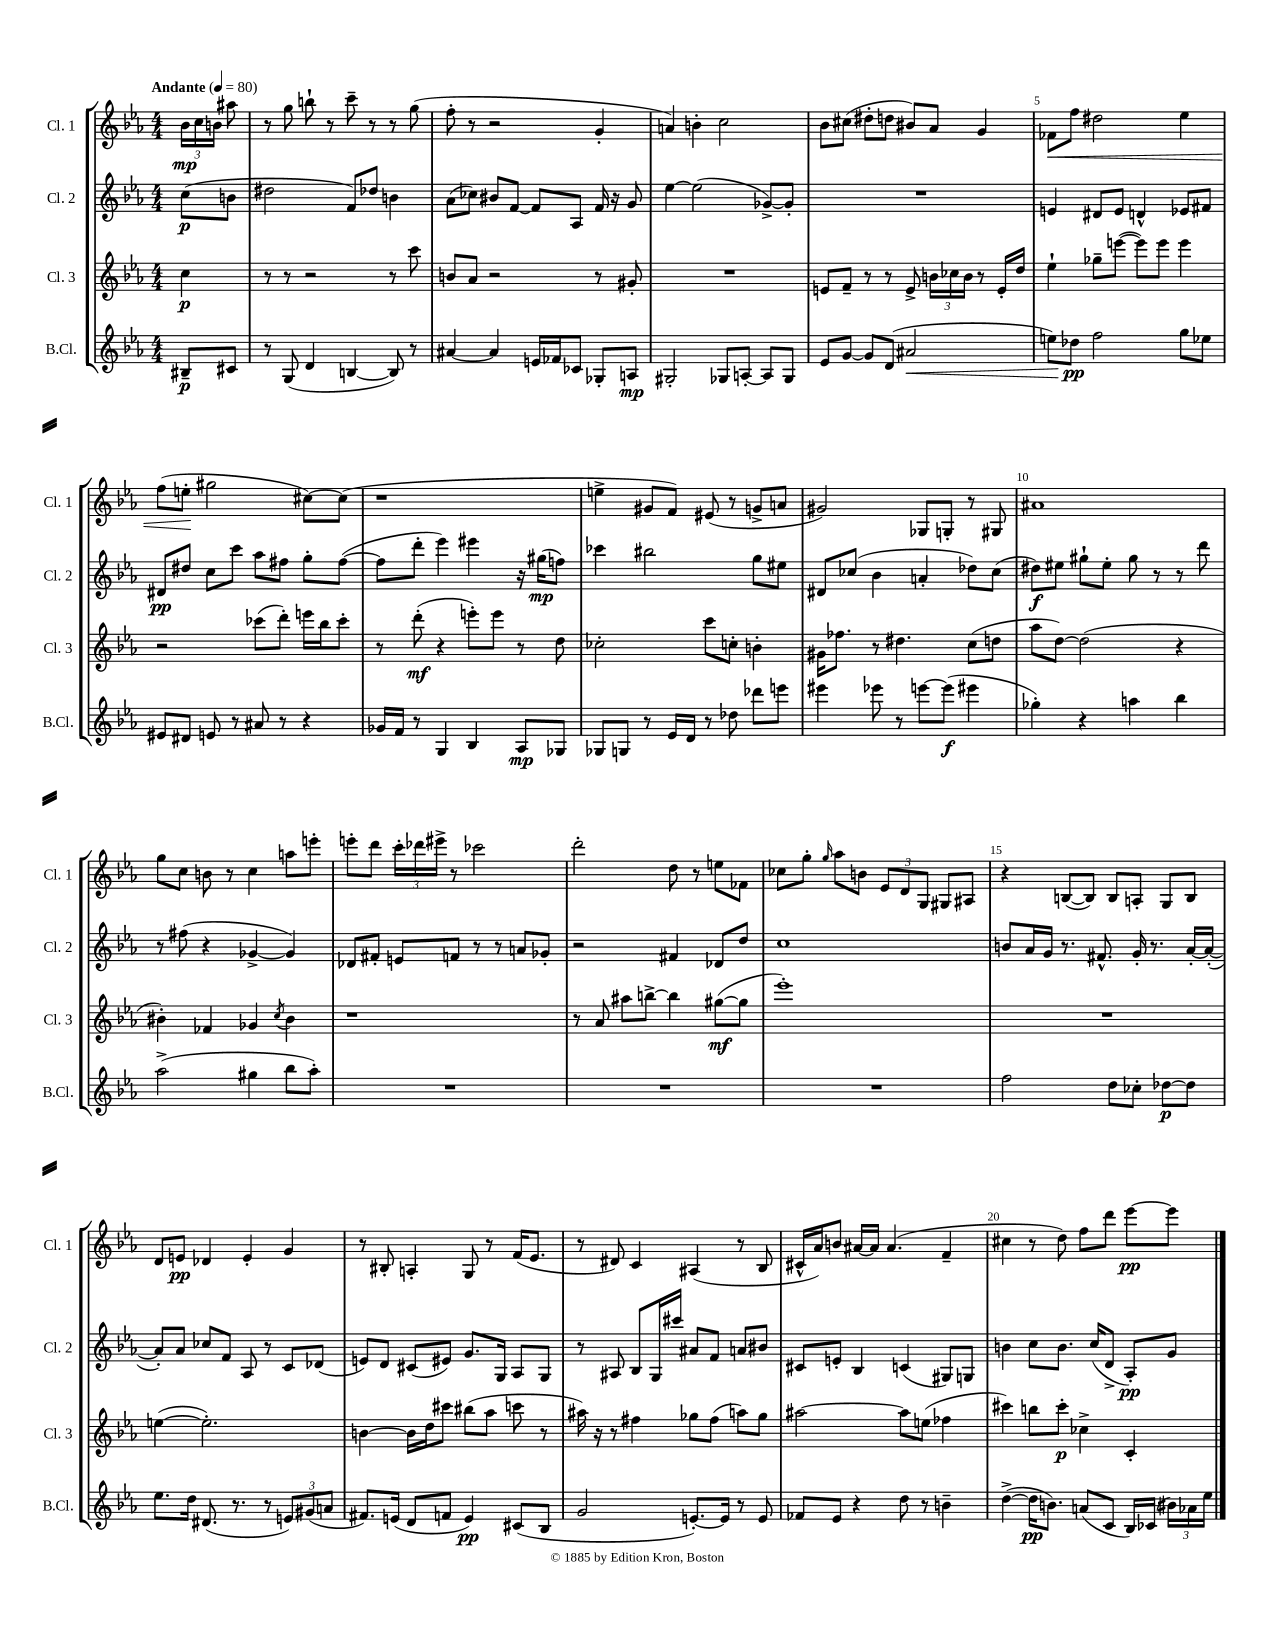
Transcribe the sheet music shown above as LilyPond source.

<<
\new StaffGroup <<
\new Staff = "s0" \with { instrumentName = "Cl. 1" shortInstrumentName = "Cl. 1" } {
    \clef treble \key ees \major \numericTimeSignature \time 4/4 \partial 4 \tempo "Andante" 4 = 80
    \autoBeamOff \tuplet 3/2 { bes'16[\mp c''16 b'16] } ais''8 |
    r8 g''8 b''8-! r8 c'''8-- r8 r8 g''8( |
    f''8-. r8 r2 g'4-. |
    a'4) b'4-. c''2 |
    bes'8[ cis''8]( dis''8[-. d''8] bis'8[) aes'8] g'4 |
    fes'8[\< f''8] dis''2 ees''4 |
    f''8[( e''8]-.\! gis''2 cis''8[~) cis''8]( |
    r1 |
    e''4-> gis'8[ f'8]) eis'8( r8 g'8[-> a'8] |
    gis'2) ges8[ g8]-. r8 gis8 |
    ais'1 |
    g''8[ c''8] b'8 r8 c''4 a''8[ e'''8]-. |
    e'''8[-. d'''8] \tuplet 3/2 { c'''16[-. des'''16 eis'''16]-> } r8 ces'''2 |
    d'''2-. d''8 r8 e''8[ fes'8] |
    ces''8[ g''8]-. \grace { g''16 } aes''8[ b'8] \tuplet 3/2 { ees'8[ d'8 g8] } gis8[ ais8] |
    r4 b8[~( b8]) b8[ a8]-. g8[ b8] |
    d'8[ e'8]\pp des'4 e'4-. g'4 |
    r8 bis8-. a4-. g8 r8 f'16[( ees'8.] |
    r8 dis'8) c'4 ais4( r8 bes8 |
    cis'16[-^ aes'16) b'8] ais'16[~ ais'16] ais'4.( f'4-- |
    cis''4 r8 d''8) f''8[ d'''8] ees'''8[~\pp ees'''8] \bar "|." |
}
\new Staff = "s1" \with { instrumentName = "Cl. 2" shortInstrumentName = "Cl. 2" } {
    \clef treble \key ees \major \numericTimeSignature \time 4/4 \partial 4
    \autoBeamOff c''8[\p( b'8] |
    dis''2 f'8[) des''8] b'4 |
    aes'8[( ces''8]) bis'8[ f'8]~ f'8[ aes8] f'16 r16 g'8 |
    ees''4~ ees''2( ges'8[~->) ges'8]-. |
    R1 |
    e'4 dis'8[ e'8] d'4-^ ees'8[ fis'8] |
    dis'8[\pp dis''8] c''8[ c'''8] aes''8[ fis''8] g''8[-. fis''8]~( |
    fis''8[ d'''8]-. ees'''4) eis'''4 r16 gis''16[\mp( f''8]) |
    ces'''4 bis''2 g''8[ eis''8] |
    dis'8[ ces''8]( bes'4 a'4-. des''8[) ces''8]( |
    dis''8[\f) eis''8] gis''8[-! eis''8]-. gis''8 r8 r8 d'''8 |
    r8 fis''8( r4 ges'4~-> ges'4) |
    des'8[ fis'8]-. e'8[ f'8] r8 r8 a'8[ ges'8]-. |
    r2 fis'4 des'8[ d''8] |
    c''1 |
    b'8[ aes'16 g'16] r8. fis'8.-^ g'16-. r8. aes'16[~-. aes'16]~-.( |
    aes'8[-.) aes'8] ces''8[ f'8] aes8 r8 c'8[ des'8]( |
    e'8[) d'8] cis'8[( eis'8]) g'8.[ g16] aes8[ g8] |
    r8 ais8 bes8[ g16 cis'''16] ais'8[ f'8] a'8[ bis'8] |
    cis'8[ e'8]-. bes4 c'4( gis8[) g8] |
    b'4 c''8[ b'8.] c''16[( d'8]-> aes8[-.\pp) g'8] \bar "|." |
}
\new Staff = "s2" \with { instrumentName = "Cl. 3" shortInstrumentName = "Cl. 3" } {
    \clef treble \key ees \major \numericTimeSignature \time 4/4 \partial 4
    \autoBeamOff c''4\p |
    r8 r8 r2 r8 c'''8 |
    b'8[ aes'8] r2 r8 gis'8-. |
    R1 |
    e'8[ f'8]-- r8 r8 e'8-> \tuplet 3/2 { b'16[ ces''16 b'16] } r8 e'16[-. d''16] |
    ees''4-! ges''8[-- e'''8]~( e'''8[) e'''8] e'''4 |
    r2 ces'''8[( d'''8]-.) e'''16[ bes''16 ces'''8]-. |
    r8 d'''8-.\mf( r4 e'''8[-.) e'''8] r8 d''8 |
    ces''2-. c'''8[ c''8]-. b'4-. |
    gis'16[ fes''8.] r8 dis''4. c''8[( d''8] |
    aes''8[ d''8]~) d''2( r4 |
    bis'4-.) fes'4 ges'4 \acciaccatura { c''8 } bis'4 |
    r1 |
    r8 aes'8 ais''8[ b''8]~-> b''4 gis''8[~\mf( gis''8] |
    ees'''1-.) |
    R1 |
    e''4~( e''2.-.) |
    b'4~ b'16[ d''16 cis'''8] bis''8[( aes''8] c'''8 r8 |
    ais''16) r16 r8 fis''4 ges''8[ fis''8]( a''8[) ges''8] |
    ais''2~ ais''8[ e''8]( fes''4 |
    cis'''4) b''8[ cis'''8]-.\p ces''4-> c'4-. \bar "|." |
}
\new Staff = "s3" \with { instrumentName = "B.Cl." shortInstrumentName = "B.Cl." } {
    \clef treble \key ees \major \numericTimeSignature \time 4/4 \partial 4
    \autoBeamOff bis8[--\p cis'8] |
    r8 g8( d'4 b4~ b8) r8 |
    ais'4~ ais'4 e'16[ fes'16 ces'8] ges8[-. a8]\mp |
    gis2-. ges8[ a8]~-. a8[ ges8] |
    ees'8[ g'8]~ g'8[ d'8]( ais'2\< |
    e''8[) des''8]\pp\! f''2 g''8[ ees''8] |
    eis'8[ dis'8] e'8 r8 ais'8 r8 r4 |
    ges'16[ f'16] r8 g4 bes4 aes8[\mp ges8] |
    ges8[ g8] r8 ees'16[ d'16] r8 des''8 des'''8[ e'''8] |
    eis'''4 ees'''8 r8 e'''8[~ e'''8]\f( eis'''4 |
    ges''4-.) r4 a''4 bes''4 |
    aes''2->( gis''4 bes''8[ aes''8]-.) |
    R1 |
    R1 |
    R1 |
    f''2 d''8[ ces''8]-. des''8[~\p des''8] |
    ees''8.[ d''16] dis'8.( r8. r8 \tuplet 3/2 { e'8[) gis'8( a'8] } |
    fis'8.[) e'16]( d'8[ f'8] e'4\pp) cis'8[( bes8] |
    g'2 e'8.[~-.) e'16] r8 e'8 |
    fes'8[ ees'8] r4 d''8 r8 b'4-- |
    d''4~->( d''16[\pp b'8.]) a'8[( c'8] bes16[) ces'16]( \tuplet 3/2 { bis'16[) aes'16 ees''16] } \bar "|." |
}
>>
>>
\layout { \context { \Score \override BarNumber.break-visibility = ##(#f #t #t) barNumberVisibility = #(every-nth-bar-number-visible 5) } }
